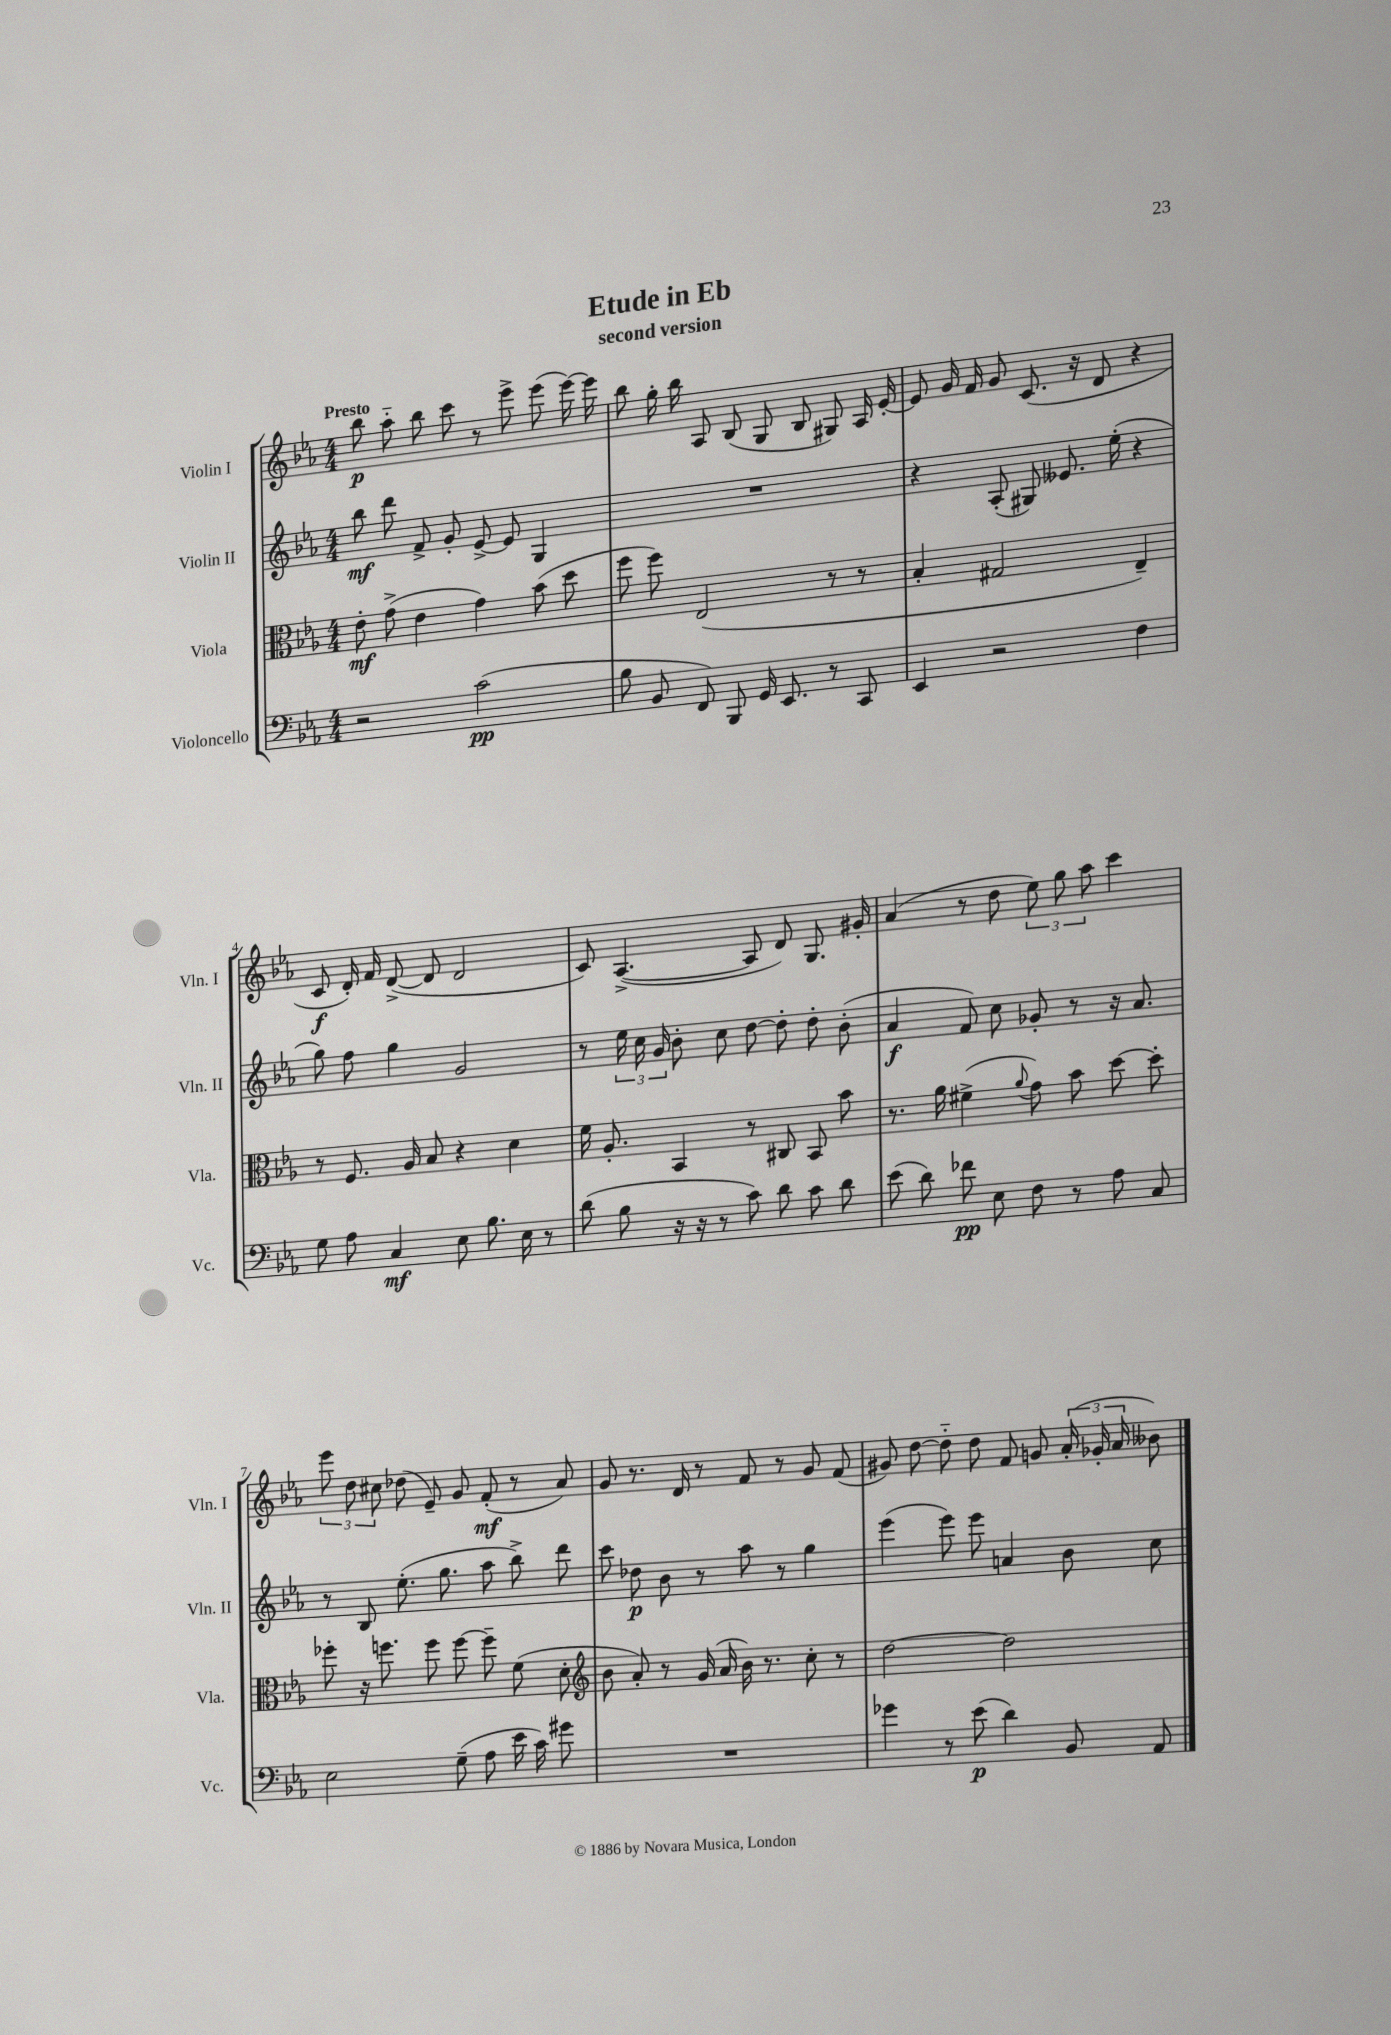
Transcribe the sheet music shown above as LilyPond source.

\header { title = "Etude in Eb" subtitle = "second version" }
<<
\new StaffGroup <<
\new Staff = "s0" \with { instrumentName = "Violin I" shortInstrumentName = "Vln. I" } {
    \clef treble \key ees \major \numericTimeSignature \time 4/4 \tempo "Presto"
    \autoBeamOff bes''8\p aes''8-_ bes''8 c'''8 r8 ees'''8-> ees'''8( ees'''16~) ees'''16 |
    bes''8 g''16-. bes''16 aes8 bes8( g8 bes8 gis8) aes16 ees'16~-. |
    ees'8 g'16 f'16 g'8 c'8.( r16 d'8 r4 |
    c'8\f d'16-.) f'16 d'8~->( d'8 d'2 |
    c'8) aes4.~->( aes8 d'8) g8. gis'16-. |
    aes'4( r8 d''8 \tuplet 3/2 { ees''8) g''8 aes''8 } c'''4 |
    \tuplet 3/2 { ees'''8 d''8 cis''8 } des''8( ees'8--) g'8 f'8-.\mf( r8 aes'8) |
    g'8 r8. d'16 r8 f'8 r8 g'8 f'8( |
    gis'8) d''8~ d''8-_ d''8 f'8 g'8 \tuplet 3/2 { aes'16-.( ges'16-. aes'16 } beses'8) \bar "|." |
}
\new Staff = "s1" \with { instrumentName = "Violin II" shortInstrumentName = "Vln. II" } {
    \clef treble \key ees \major \numericTimeSignature \time 4/4
    \autoBeamOff bes''8\mf d'''8 f'8-> g'8-. ees'8~-> ees'8 g4 |
    R1 |
    r4 aes8-.( gis8) eeses'8. ees''16-.( r4 |
    g''8) f''8 g''4 g'2 |
    r8 \tuplet 3/2 { ees''16 c''16 g'16 } bes'8-. c''8 d''8~ d''8-. d''8-. bes'8-.( |
    aes'4\f f'8) c''8 ges'8-. r8 r16 aes'8. |
    r8 bes8 ees''8.-.( g''8. aes''8 bes''8->) d'''8 |
    c'''8 des''8\p bes'8 r8 aes''8 r8 g''4 |
    ees'''4( ees'''8) ees'''8 a'4 bes'8 c''8 \bar "|." |
}
\new Staff = "s2" \with { instrumentName = "Viola" shortInstrumentName = "Vla." } {
    \clef alto \key ees \major \numericTimeSignature \time 4/4
    \autoBeamOff ees'8-.\mf g'8->( ees'4 g'4) bes'8( d''8 |
    f''8 f''8) ees2( r8 r8 |
    bes4-. gis2 ees4--) |
    r8 f8. aes16 bes8 r4 d'4 |
    f'16 aes8.-. bes,4 r8 cis8 bes,8 bes'8 |
    r8. aes'16 fis'4->( \appoggiatura { aes'8 } g'8) bes'8 d''8~ d''8-. |
    fes''8-. r16 f''8. f''8 f''8~ f''8-- f'8( d'8-. |
    \clef treble bes'8 aes'8-.) r8 g'16( aes'16 bes'16) r8. c''8-. r8 |
    d''2~ d''2 \bar "|." |
}
\new Staff = "s3" \with { instrumentName = "Violoncello" shortInstrumentName = "Vc." } {
    \clef bass \key ees \major \numericTimeSignature \time 4/4
    \autoBeamOff r2 c'2\pp( |
    bes8 bes,8 f,8) bes,,8 g,16 ees,8. r8 c,8 |
    ees,4 r2 f4 |
    g8 aes8 c4\mf ees8 bes8. ees16 r8 |
    d'8( bes8 r16 r16 r8 c'8) d'8 c'8 d'8 |
    ees'8( d'8) fes'8\pp ees8 f8 r8 aes8 c8 |
    ees2 g8--( aes8 ees'16 c'16) gis'8 |
    R1 |
    ges'4 r8 ees'8\p( d'4) bes,8 aes,8 \bar "|." |
}
>>
>>
